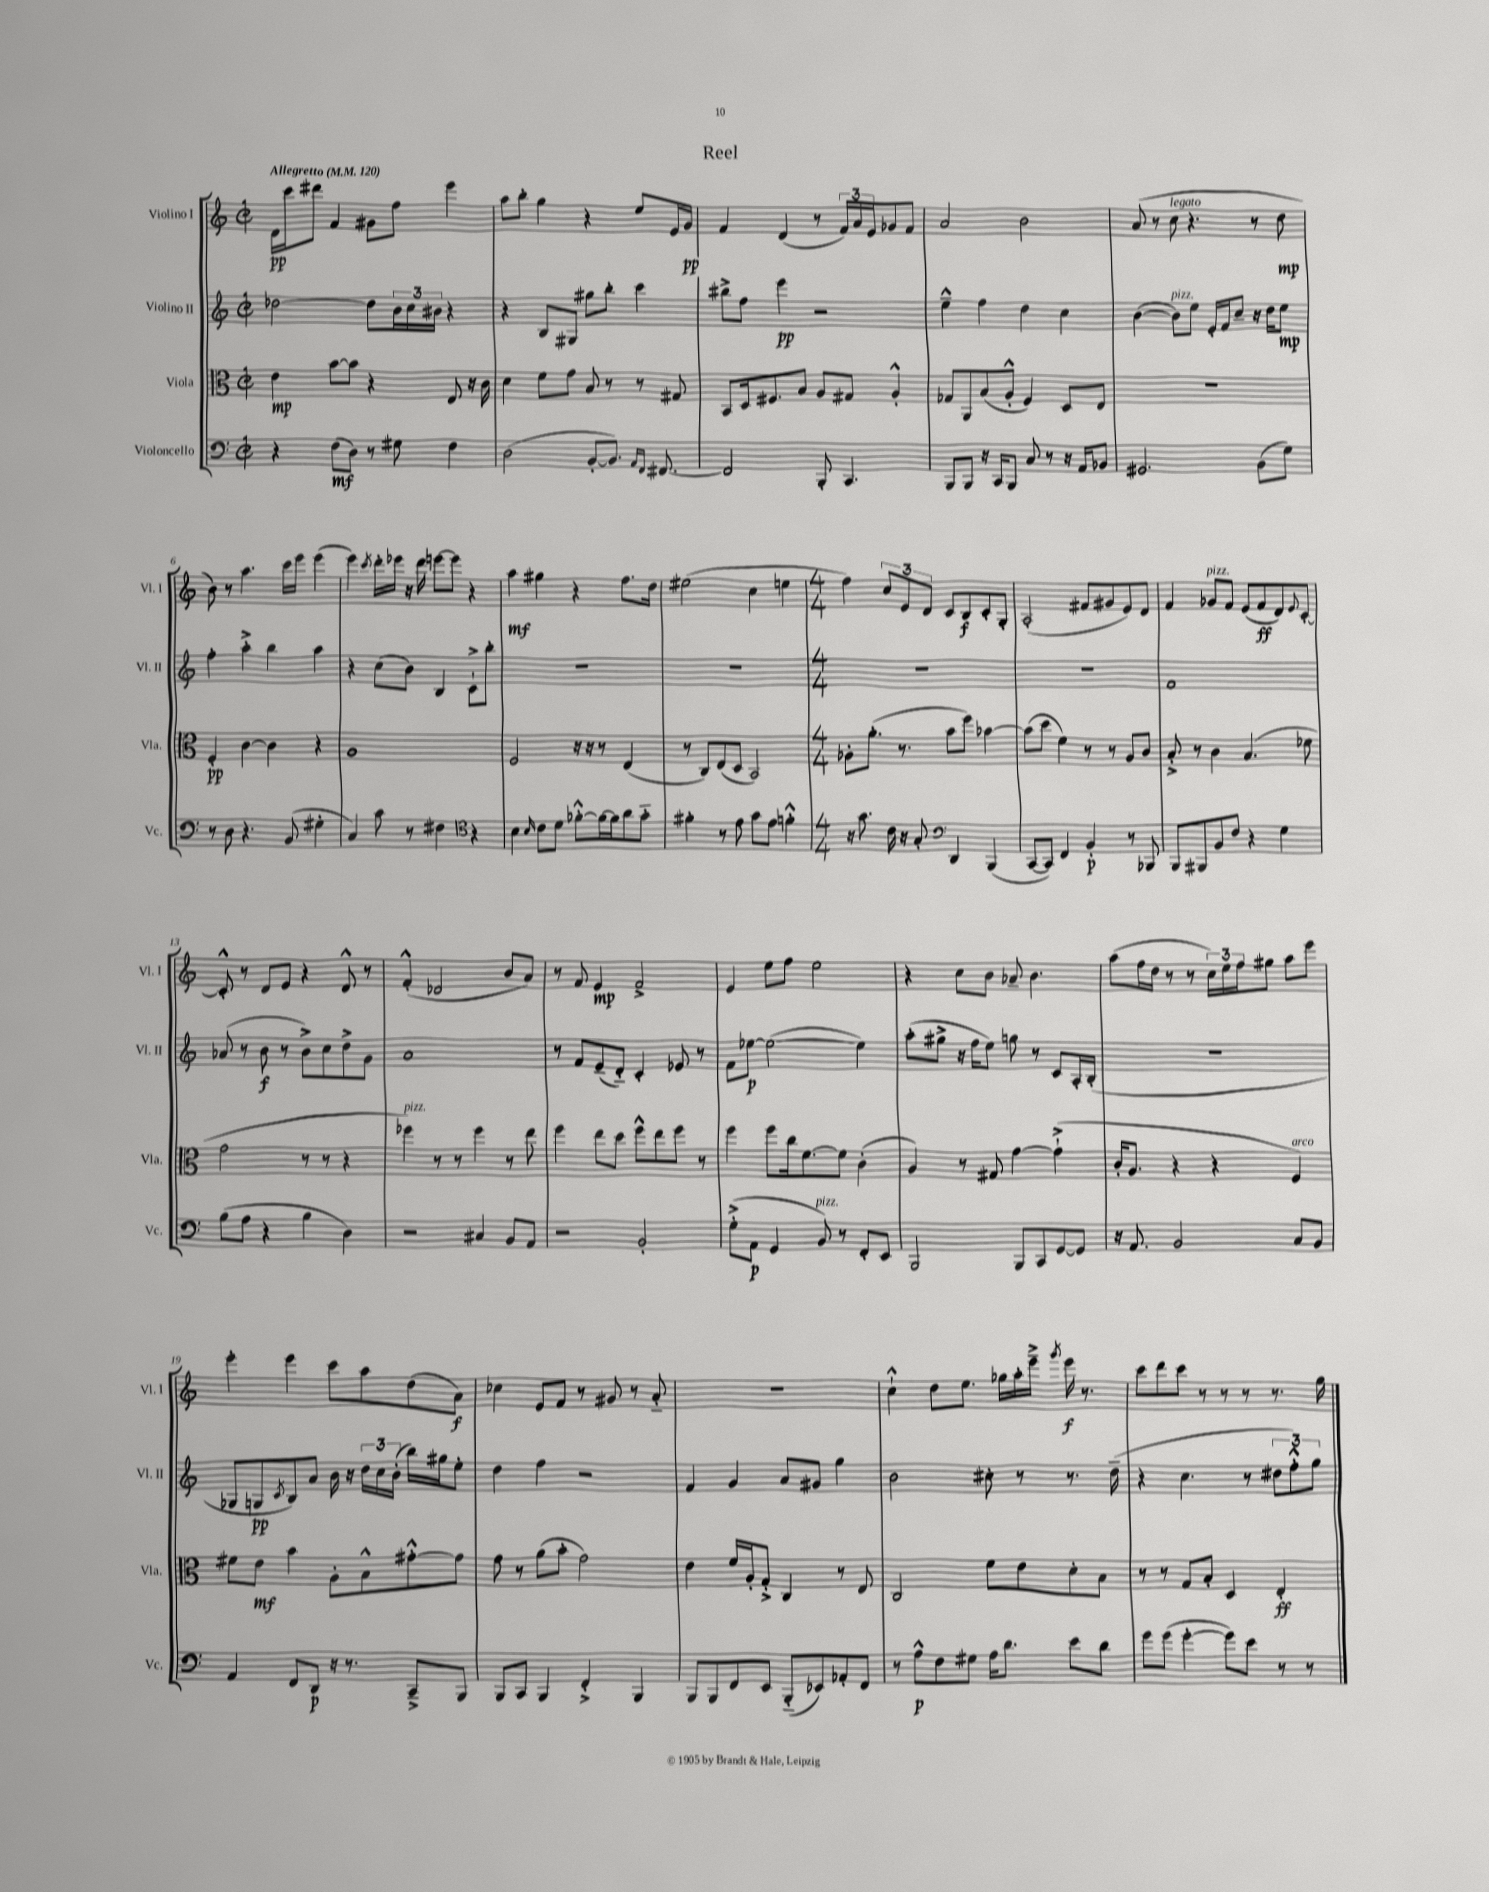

**kern	**dynam	**kern	**dynam	**kern	**dynam	**kern	**dynam
*part4	*part4	*part3	*part3	*part2	*part2	*part1	*part1
*staff4	*staff4	*staff3	*staff3	*staff2	*staff2	*staff1	*staff1
*I"Violoncello	*	*I"Viola	*	*I"Violino II	*	*I"Violino I	*
*I'Vc.	*	*I'Vla.	*	*I'Vl. II	*	*I'Vl. I	*
*clefF4	*	*clefC3	*	*clefG2	*	*clefG2	*
*k[]	*	*k[]	*	*k[]	*	*k[]	*
*M2/2	*	*M2/2	*	*M2/2	*	*M2/2	*
*met(c|)	*	*met(c|)	*	*met(c|)	*	*met(c|)	*
*MM120	*	*MM120	*	*MM120	*	*MM120	*
=1	=1	=1	=1	=1	=1	=1	=1
!	!	!	!	!	!	!LO:TX:a:B:t=Allegretto	!
4r	.	4e\	mp	[2dd-X\	.	16d\LL	pp
.	.	.	.	.	.	16ccc\J	.
.	.	.	.	.	.	8ddd#X\J	.
(8F\L	mf	[8b\L	.	.	.	4f/	.
8D\J)	.	8b\J]	.	.	.	.	.
8r	.	4r	.	8dd-\L]	.	8g#X\L	.
8G#X\	.	.	.	24b\L	.	8ff\J	.
.	.	.	.	24cc\	.	.	.
.	.	.	.	24b#X\JJ	.	.	.
4F\	.	8E/	.	4r	.	4eee\	.
.	.	16r	.	.	.	.	.
.	.	16c\	.	.	.	.	.
=2	=2	=2	=2	=2	=2	=2	=2
(2D\	.	4d\	.	4r	.	8aa\L	.
.	.	.	.	.	.	8bb'\J	.
.	.	8f\L	.	8B/L	.	4gg\	.
.	.	8g\J	.	8G#X/J	.	.	.
[8BB'/L	.	8B/	.	8gg#X\L	.	4r	.
8.BB/J])	.	8r	.	8bb'\J	.	.	.
.	.	8r	.	4ccc\	.	8ee/L	.
16qqAA/LL	.	.	.	.	.	.	.
16qqFF/JJ	.	.	.	.	.	.	.
[8.FF#X/	.	.	.	.	.	.	.
.	.	8G#X/	.	.	.	16e/L	.
.	.	.	.	.	.	16g/JJ	pp
=3	=3	=3	=3	=3	=3	=3	=3
2FF#/]	.	8BB/L	.	8bb#X^\L	.	4f/	.
.	.	16D/k	.	8ff\J	.	.	.
.	.	8.F#X/	.	.	.	.	.
.	.	.	.	4eee\	pp	(4d/	.
.	.	8B/J	.	.	.	.	.
8BBB'/	.	8A/L	.	2r	.	8r	.
4.CC/	.	8G#X/J	.	.	.	24f/LL)	.
.	.	.	.	.	.	24a/	.
.	.	.	.	.	.	24e/J	.
.	.	4A'^^/	.	.	.	8g-X/	.
.	.	.	.	.	.	8f/J	.
=4	=4	=4	=4	=4	=4	=4	=4
8BBB/L	.	8G-X/L	.	4ee~^^\	.	2a/	.
8BBB/J	.	8AA/	.	.	.	.	.
16r	.	(8B/	.	4ff\	.	.	.
16CC/KL	.	.	.	.	.	.	.
8BBB/J	.	8A'^^/J	.	.	.	.	.
8C/	.	4F/)	.	4dd\	.	2b\	.
8r	.	.	.	.	.	.	.
16r	.	8D/L	.	4cc\	.	.	.
16AA/KL	.	.	.	.	.	.	.
8BB-X/J	.	8E/J	.	.	.	.	.
=5	=5	=5	=5	=5	=5	=5	=5
2.GG#X/	.	1r	.	([4b\	.	(8a/	.
.	.	.	.	.	.	8r	.
!	!	!	!	!	!	!LO:TX:a:i:t=legato	!
!	!	!	!	!LO:TX:a:i:t=pizz.	!	!	!
.	.	.	.	8b\L])	.	8cc\	.
.	.	.	.	8ee\J	.	4.r	.
.	.	.	.	16e'/LL	.	.	.
.	.	.	.	16f/J	.	.	.
.	.	.	.	8cc~/J	.	.	.
(8BB\L	.	.	.	16r	.	8r	.
.	.	.	.	16dd\KL	.	.	.
8G\J)	.	.	.	8ee\J	mp	8dd\	mp
!!LO:LB:g=z
=6	=6	=6	=6	=6	=6	=6	=6
8r	.	4F'/	pp	4ff'\	.	8b\)	.
8D\	.	.	.	.	.	8r	.
4.r	.	[4c\	.	4aa'^\	.	4.aa\	.
.	.	4c\]	.	4bb\	.	.	.
(8BB/	.	.	.	.	.	16ccc\LL	.
.	.	.	.	.	.	16eee\JJ	.
4G#X'\	.	4r	.	4aa\	.	(4eee\	.
=7	=7	=7	=7	=7	=7	=7	=7
4C/)	.	1A	.	4r	.	4eee\)	.
.	.	.	.	.	.	8qccc/	.
8c\	.	.	.	(8cc\L	.	16ddd'\LL	.
.	.	.	.	.	.	16eee-X\JJ	.
8r	.	.	.	8b\J)	.	16r	.
.	.	.	.	.	.	16ddd\	.
4F#X\	.	.	.	4B/	.	[8eeen\L	.
.	.	.	.	.	.	8eee\J]	.
4r	.	.	.	8c`^\L	.	4r	.
.	.	.	.	8bb'\J	.	.	.
=8	=8	=8	=8	=8	=8	=8	=8
*clefC4	*	*	*	*	*	*	*
4B\	.	2F/	.	1r	.	4aa\	mf
16qqB/	.	.	.	.	.	.	.
8c\L	.	.	.	.	.	4gg#X\	.
8d\J	.	.	.	.	.	.	.
[8f-X'^^\L	.	16r	.	.	.	4r	.
.	.	16r	.	.	.	.	.
16f-\L_	.	8r	.	.	.	.	.
16f-\J]	.	.	.	.	.	.	.
8a\	.	(4E/	.	.	.	8.ff\L	.
8g\J	.	.	.	.	.	.	.
.	.	.	.	.	.	16dd\Jk	.
=9	=9	=9	=9	=9	=9	=9	=9
4f#X'\	.	8r	.	1r	.	(2ee#X\	.
.	.	8C/L)	.	.	.	.	.
8r	.	(8E/	.	.	.	.	.
8e\	.	8D/J	.	.	.	.	.
8g\L	.	2BB/)	.	.	.	4cc\	.
8e\J	.	.	.	.	.	.	.
4fn'^^\	.	.	.	.	.	4een\	.
=10	=10	=10	=10	=10	=10	=10	=10
*M4/4	*	*M4/4	*	*M4/4	*	*M4/4	*
16r	.	8A-X'\L	.	1r	.	4ff\)	.
8.g\	.	.	.	.	.	.	.
.	.	(8.a'\J	.	.	.	.	.
16c\	.	.	.	.	.	12cc/L	.
16r	.	8.r	.	.	.	.	.
.	.	.	.	.	.	12e/	.
8G'/	.	.	.	.	.	.	.
.	.	.	.	.	.	12d/J	.
*clefF4	*	*	*	*	*	*	*
4DD/	.	8b\L	.	.	.	8c/L	.
.	.	8ff\J)	.	.	.	8B/	f
(4BBB/	.	[4b-X\	.	.	.	8c'/	.
.	.	.	.	.	.	8G'/J	.
=11	=11	=11	=11	=11	=11	=11	=11
[8CC/L	.	(8b-\L]	.	1r	.	(2A'/	.
8CC/J])	.	8dd\J	.	.	.	.	.
4FF/	.	4f\)	.	.	.	.	.
4BB'/	p	8r	.	.	.	8f#X/L	.
.	.	8r	.	.	.	8g#X/	.
8r	.	8A/L	.	.	.	8e/)	.
8BBB-X/	.	8c/J	.	.	.	8d/J	.
=12	=12	=12	=12	=12	=12	=12	=12
8BBB/L	.	8B'^/	.	1f	.	4f/	.
8BBB#X/	.	8r	.	.	.	.	.
!	!	!	!	!	!	!LO:TX:a:i:t=pizz.	!
8BB/	.	4c\	.	.	.	8g-X/L	.
8F/J	.	.	.	.	.	8f/J	.
4r	.	(4.B/	.	.	.	(8e/L	.
.	.	.	.	.	.	8f/	ff
4G\	.	.	.	.	.	8d/)	.
.	.	.	.	.	.	8qqe/	.
.	.	8f-X\	.	.	.	[8c'/J	.
!!LO:LB:g=z
=13	=13	=13	=13	=13	=13	=13	=13
(8B\L	.	2g\	.	(8a-X/	.	8c'^^/]	.
8A\J	.	.	.	8r	.	8r	.
4r	.	.	.	8b\	f	8d/L	.
.	.	.	.	8r	.	8e/J	.
4B\	.	8r	.	8b^\L)	.	4r	.
.	.	8r	.	8cc\	.	.	.
4D\)	.	4r	.	8dd^\	.	8d^^/	.
.	.	.	.	8g\J	.	8r	.
=14	=14	=14	=14	=14	=14	=14	=14
!	!	!LO:TX:a:i:t=pizz.	!	!	!	!	!
2r	.	4ff-X\)	.	1a	.	(4f'^^/	.
.	.	8r	.	.	.	2d-X/	.
.	.	8r	.	.	.	.	.
4C#X/	.	4ff-\	.	.	.	.	.
8BB/L	.	8r	.	.	.	8b/L	.
8AA/J	.	8ee\	.	.	.	8a/J)	.
=15	=15	=15	=15	=15	=15	=15	=15
2r	.	4ff\	.	8r	.	8r	.
.	.	.	.	8f/L	.	8f/	.
.	.	8ee\L	.	(8e~/	.	4e/	mp
.	.	8dd\J	.	8d/J)	.	.	.
2BB'/	.	8ff^^\L	.	4c'/	.	2f^/	.
.	.	8ee\	.	.	.	.	.
.	.	8ff\J	.	8e-X/	.	.	.
.	.	8r	.	8r	.	.	.
=16	=16	=16	=16	=16	=16	=16	=16
(8G'^\L	.	4ff\	.	8f\L	.	4e/	.
8AA\J	p	.	.	[8ee-X\J	p	.	.
4GG/	.	8ff\L	.	(2ee-\_	.	8ee\L	.
.	.	16cc\k	.	.	.	8ff\J	.
.	.	[8.f\	.	.	.	.	.
!LO:TX:a:i:t=pizz.	!	!	!	!	!	!	!
8BB/)	.	.	.	.	.	2ee\	.
8r	.	8f\J]	.	.	.	.	.
8FF'/L	.	(4c'\	.	4ee-\])	.	.	.
8EE/J	.	.	.	.	.	.	.
=17	=17	=17	=17	=17	=17	=17	=17
2BBB/	.	4A/)	.	(8aa'\L	.	4r	.
.	.	.	.	8gg#X^\J	.	.	.
.	.	8r	.	16r	.	8cc\L	.
.	.	.	.	16ff\KL	.	.	.
.	.	8G#X/	.	8ee\J)	.	8b\J	.
8BBB/L	.	[4g\	.	8ggn\	.	8a-X~/	.
8CC/	.	.	.	8r	.	4.b\	.
[8GG/	.	(4g`^\]	.	8c/L	.	.	.
8GG/J]	.	.	.	16A'/L	.	.	.
.	.	.	.	(16B'/JJ	.	.	.
=18	=18	=18	=18	=18	=18	=18	=18
16r	.	16c'/KL	.	1r	.	(8aa\L	.
8.AA/	.	8.A/J	.	.	.	.	.
.	.	.	.	.	.	16ff\L	.
.	.	.	.	.	.	16dd\JJ	.
2BB/	.	4r	.	.	.	8r	.
.	.	.	.	.	.	8r	.
.	.	4r	.	.	.	24cc\LL)	.
.	.	.	.	.	.	24ee\	.
.	.	.	.	.	.	24ff\J	.
.	.	.	.	.	.	8gg#X\J	.
!	!	!LO:TX:a:i:t=arco	!	!	!	!	!
8C/L	.	4F/)	.	.	.	8aa\L	.
8BB/J	.	.	.	.	.	8eee\J	.
!!LO:LB:g=z
=19	=19	=19	=19	=19	=19	=19	=19
4AA/	.	8f#X\L	.	8G-X/L	.	4eee'\	.
.	.	8e\J	mf	8Gn/	pp	.	.
.	.	.	.	8qc/	.	.	.
8FF/L	.	4b\	.	8B/)	.	4eee\	.
8DD/J	p	.	.	8a/J	.	.	.
16r	.	8A'\L	.	16b\	.	8ccc\L	.
8.r	.	.	.	16r	.	.	.
.	.	8B^^\	.	24dd\LL	.	8aa\	.
.	.	.	.	24cc\	.	.	.
.	.	.	.	(24b'\JJ	.	.	.
8CC~^/L	.	[8g#X'^^\	.	16bb\LL)	.	(8dd\	.
.	.	.	.	16gg#X\J	.	.	.
8BBB/J	.	8g#\J]	.	8ee'\J	.	8a\J)	f
=20	=20	=20	=20	=20	=20	=20	=20
8BBB/L	.	8g\	.	4dd\	.	4cc-X\	.
8CC/J	.	8r	.	.	.	.	.
4BBB/	.	(8a\L	.	4ff\	.	8e/L	.
.	.	8b'\J	.	.	.	8f/J	.
4FF'^/	.	2g\)	.	2r	.	8r	.
.	.	.	.	.	.	8g#X/	.
4BBB/	.	.	.	.	.	8r	.
.	.	.	.	.	.	8a/	.
=21	=21	=21	=21	=21	=21	=21	=21
8BBB/L	.	4e\	.	4f/	.	1r	.
8BBB/	.	.	.	.	.	.	.
8FF/	.	16f/LL	.	4g/	.	.	.
.	.	16A'/J	.	.	.	.	.
8EE/J	.	8G'^/J	.	.	.	.	.
(8BBB/L	.	4C/	.	8a/L	.	.	.
8EE-X/)	.	.	.	8g#X/J	.	.	.
8AA-X'/	.	8r	.	4gg\	.	.	.
8FF/J	.	8E/	.	.	.	.	.
=22	=22	=22	=22	=22	=22	=22	=22
8r	.	2C/	.	2b\	.	4cc`^^\	.
8A^^\L	p	.	.	.	.	.	.
8F\	.	.	.	.	.	8dd\L	.
8G#X\J	.	.	.	.	.	8.ee\J	.
16A\KL	.	8f\L	.	8cc#X'\	.	.	.
8.d\J	.	.	.	.	.	16gg-X\LL	.
.	.	8e\	.	8r	.	16aa'\	.
.	.	.	.	.	.	16eee~^\JJ	.
.	.	.	.	.	.	8qggg/	.
8e\L	.	8d'\	.	8.r	.	16eee\	f
.	.	.	.	.	.	8.r	.
8d\J	.	8B\J	.	.	.	.	.
.	.	.	.	(16dd~\	.	.	.
=23	=23	=23	=23	=23	=23	=23	=23
8g\L	.	8r	.	4r	.	8ccc\L	.
(8g\J	.	8r	.	.	.	8ddd\	.
[4g'\	.	8G/L	.	4.cc\	.	8ccc\J	.
.	.	8B'/J	.	.	.	8r	.
8g\L])	.	4D/	.	.	.	8r	.
8e\J	.	.	.	8r	.	8r	.
8r	.	4E'/	ff	12dd#X\L	.	8.r	.
.	.	.	.	12ff'^^\)	.	.	.
8r	.	.	.	.	.	.	.
.	.	.	.	12gg\J	.	.	.
.	.	.	.	.	.	16gg\	.
==	==	==	==	==	==	==	==
*-	*-	*-	*-	*-	*-	*-	*-
